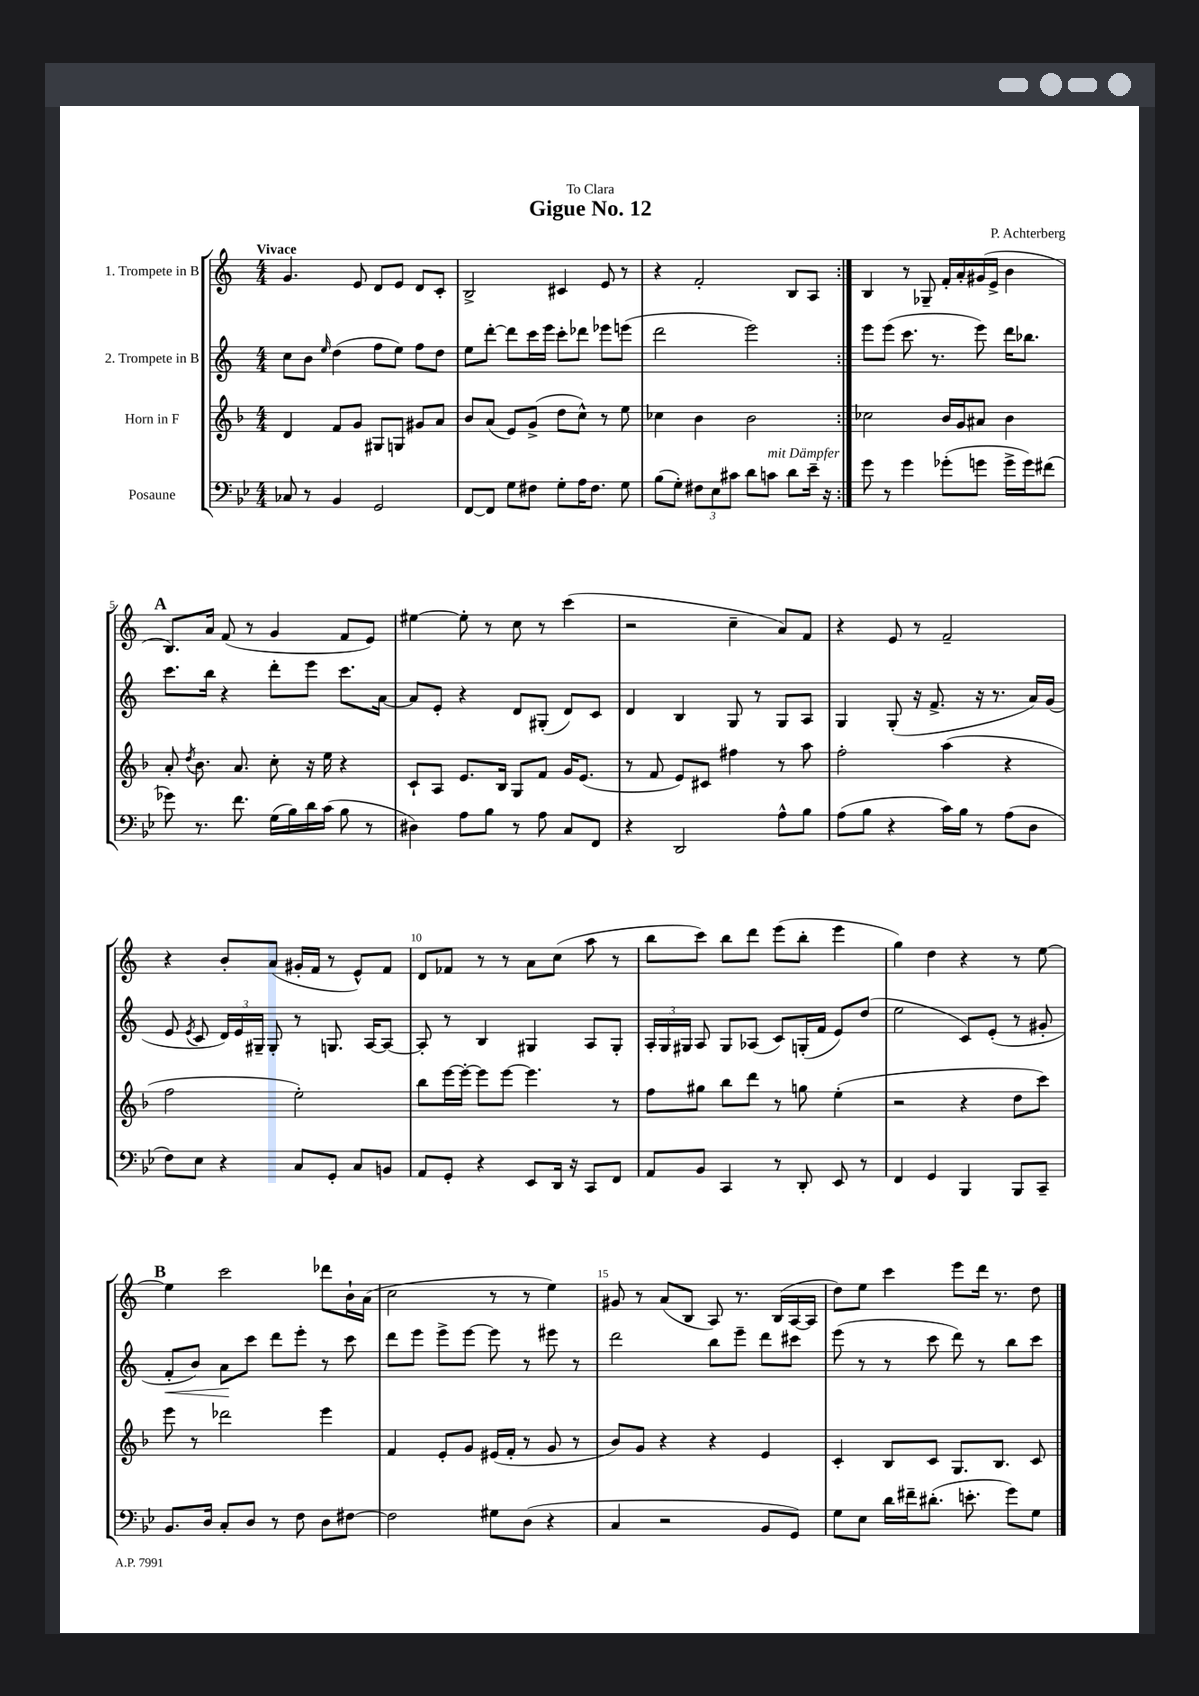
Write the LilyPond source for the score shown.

\header { title = "Gigue No. 12" composer = "P. Achterberg" dedication = "To Clara" }
<<
\new StaffGroup <<
\new Staff = "s0" \with { instrumentName = "1. Trompete in B" } {
    \clef treble \key c \major \numericTimeSignature \time 4/4 \tempo "Vivace"
    \autoBeamOff \repeat volta 2 { g'4. e'8 d'8[ e'8] d'8[ c'8]-. |
    b2-> cis'4 e'8 r8 |
    r4 f'2-. b8[ a8] | }
    b4 r8 ges8-- f'16[-. a'16-. gis'16( e'16]-> b'4 |
    \mark \markup { \bold "A" } b8.[) a'16] f'8( r8 g'4 f'8[ e'8]) |
    eis''4~ eis''8-. r8 c''8 r8 c'''4( |
    r2 c''4-- a'8[) f'8] |
    r4 e'8 r8 f'2-- |
    r4 b'8[-. a'8]( gis'16[-. f'16] r8 e'8[-^) f'8] |
    d'8[ fes'8] r8 r8 a'8[ c''8]( a''8 r8 |
    b''8[ c'''8]) b''8[ d'''8] e'''8[( b''8]-. e'''4 |
    g''4) d''4 r4 r8 e''8~ |
    \mark \markup { \bold "B" } e''4 c'''2 des'''8[ b'16-! a'16]( |
    c''2 r8 r8 e''4) |
    gis'8 r8 a'8[( b8] a8) r8. b16[( a16~ a16] |
    d''8[) e''8] c'''4 e'''8[ d'''16] r8. d''8 \bar "|." |
}
\new Staff = "s1" \with { instrumentName = "2. Trompete in B" } {
    \clef treble \key c \major \numericTimeSignature \time 4/4
    \autoBeamOff \repeat volta 2 { c''8[ b'8] \grace { e''16 } d''4( f''8[ e''8]) f''8[ d''8] |
    e''8[ d'''8]~-. d'''8[ c'''16 e'''16] c'''8[-. des'''8] ees'''8[ e'''8]( |
    d'''2 e'''2) | }
    e'''8[ e'''8]( c'''8. r8. e'''8) d'''16[ bes''8.] |
    \mark \markup { \bold "A" } c'''8.[ b''16] r4 d'''8[-. e'''8] c'''8.[ a'16]~ |
    a'8[ e'8]-. r4 d'8[ gis8]-.( d'8[) c'8] |
    d'4 b4 g8 r8 g8[ a8] |
    g4 g8-.( r16 f'8.-> r16 r8. a'16[) g'16]( |
    e'8 \acciaccatura { e'8 } c'8 \tuplet 3/2 { d'16[) e'16 gis16]-- } gis8-. r8 g8. a16[~ a8]~ |
    a8-. r8 b4 gis4 a8[ gis8]-. |
    \tuplet 3/2 { a16[-. g16 gis16] } a8 gis8[ aes8]( c'8[) g16-.( f'16] e'8[) d''8]( |
    e''2 c'8[) e'8]-.( r8 gis'8-. |
    \mark \markup { \bold "B" } f'8[-.\< b'8]) a'8[\! c'''8] d'''8[ e'''8]-. r8 c'''8 |
    d'''8[ e'''8] e'''8[-> e'''8]~ e'''8 r8 eis'''8 r8 |
    d'''2 b''8[ e'''8]-- d'''8[ cis'''8] |
    e'''8( r8 r8 c'''8 d'''8) r8 b''8[ c'''8] \bar "|." |
}
\new Staff = "s2" \with { instrumentName = "Horn in F" } {
    \clef treble \key f \major \numericTimeSignature \time 4/4
    \autoBeamOff \repeat volta 2 { d'4 f'8[ g'8] gis8[ g8] gis'8[ a'8] |
    bes'8[ a'8]( e'8[) g'8]->( d''8[ c''8]-^) r8 e''8 |
    ces''4 bes'4 bes'2 | }
    ces''2 bes'16[ g'16 ais'8] bes'4 |
    \mark \markup { \bold "A" } a'8-. \acciaccatura { d''8 } bes'8. a'8. c''8-. r16 e''16 r4 |
    c'8[-! a8] e'8.[ bes16] g8[ f'8] g'16[ e'8.]( |
    r8 f'8 e'8[) cis'8] fis''4 r8 a''8 |
    f''2-. a''4( r4 |
    f''2 e''2-.) |
    bes''8[ e'''16~ e'''16]~-. e'''8[ e'''8]~ e'''4. r8 |
    f''8[ gis''8] bes''8[ d'''8] r8 g''8 e''4-.( |
    r2 r4 d''8[ c'''8]) |
    \mark \markup { \bold "B" } e'''8 r8 des'''2 e'''4 |
    f'4 e'8[-. g'8] eis'16[( f'16]-. r8 g'8 r8 |
    bes'8[) g'8] r4 r4 e'4 |
    c'4-. bes8[ c'8] g8.[ bes8.] c'8 \bar "|." |
}
\new Staff = "s3" \with { instrumentName = "Posaune" } {
    \clef bass \key bes \major \numericTimeSignature \time 4/4
    \autoBeamOff \repeat volta 2 { ces8 r8 bes,4 g,2 |
    f,8[~ f,8] g8[ fis8] g8[-. a16 fis8.] g8 |
    bes8[( g8]-.) \tuplet 3/2 { fis8[ ees8 cis'8] } d'8[ c'8]^\markup { \italic "mit Dämpfer" } d'8[ ees'16]-- r16 | }
    g'8 r8 g'4 ges'8[-.( g'8] g'16[-> g'16) fis'8]( |
    \mark \markup { \bold "A" } ges'8) r8. f'8. g16[( bes16) d'16 c'16]( bes8 r8 |
    dis4) a8[ bes8] r8 a8 c8[ f,8] |
    r4 d,2 a8[-^ bes8] |
    a8[( bes8] r4 c'16[) bes16] r8 a8[( d8] |
    f8[) ees8] r4 c8[ g,8]-. c8[ b,8] |
    a,8[ g,8]-. r4 ees,8[ d,16] r16 c,8[ f,8] |
    a,8[ bes,8] c,4 r8 d,8-. ees,8 r8 |
    f,4 g,4 bes,,4 bes,,8[ c,8]-- |
    \mark \markup { \bold "B" } bes,8.[ d16] c8[-. d8] r8 f8 d8[ fis8]~ |
    fis2 gis8[ d8]( r4 |
    c4 r2 bes,8[ g,8]) |
    g8[ ees8] d'16[ fis'16-- dis'8.]-.( e'8.-. g'8[) g8] \bar "|." |
}
>>
>>
\layout { \context { \Score \override BarNumber.break-visibility = ##(#f #t #t) barNumberVisibility = #(every-nth-bar-number-visible 5) } }
